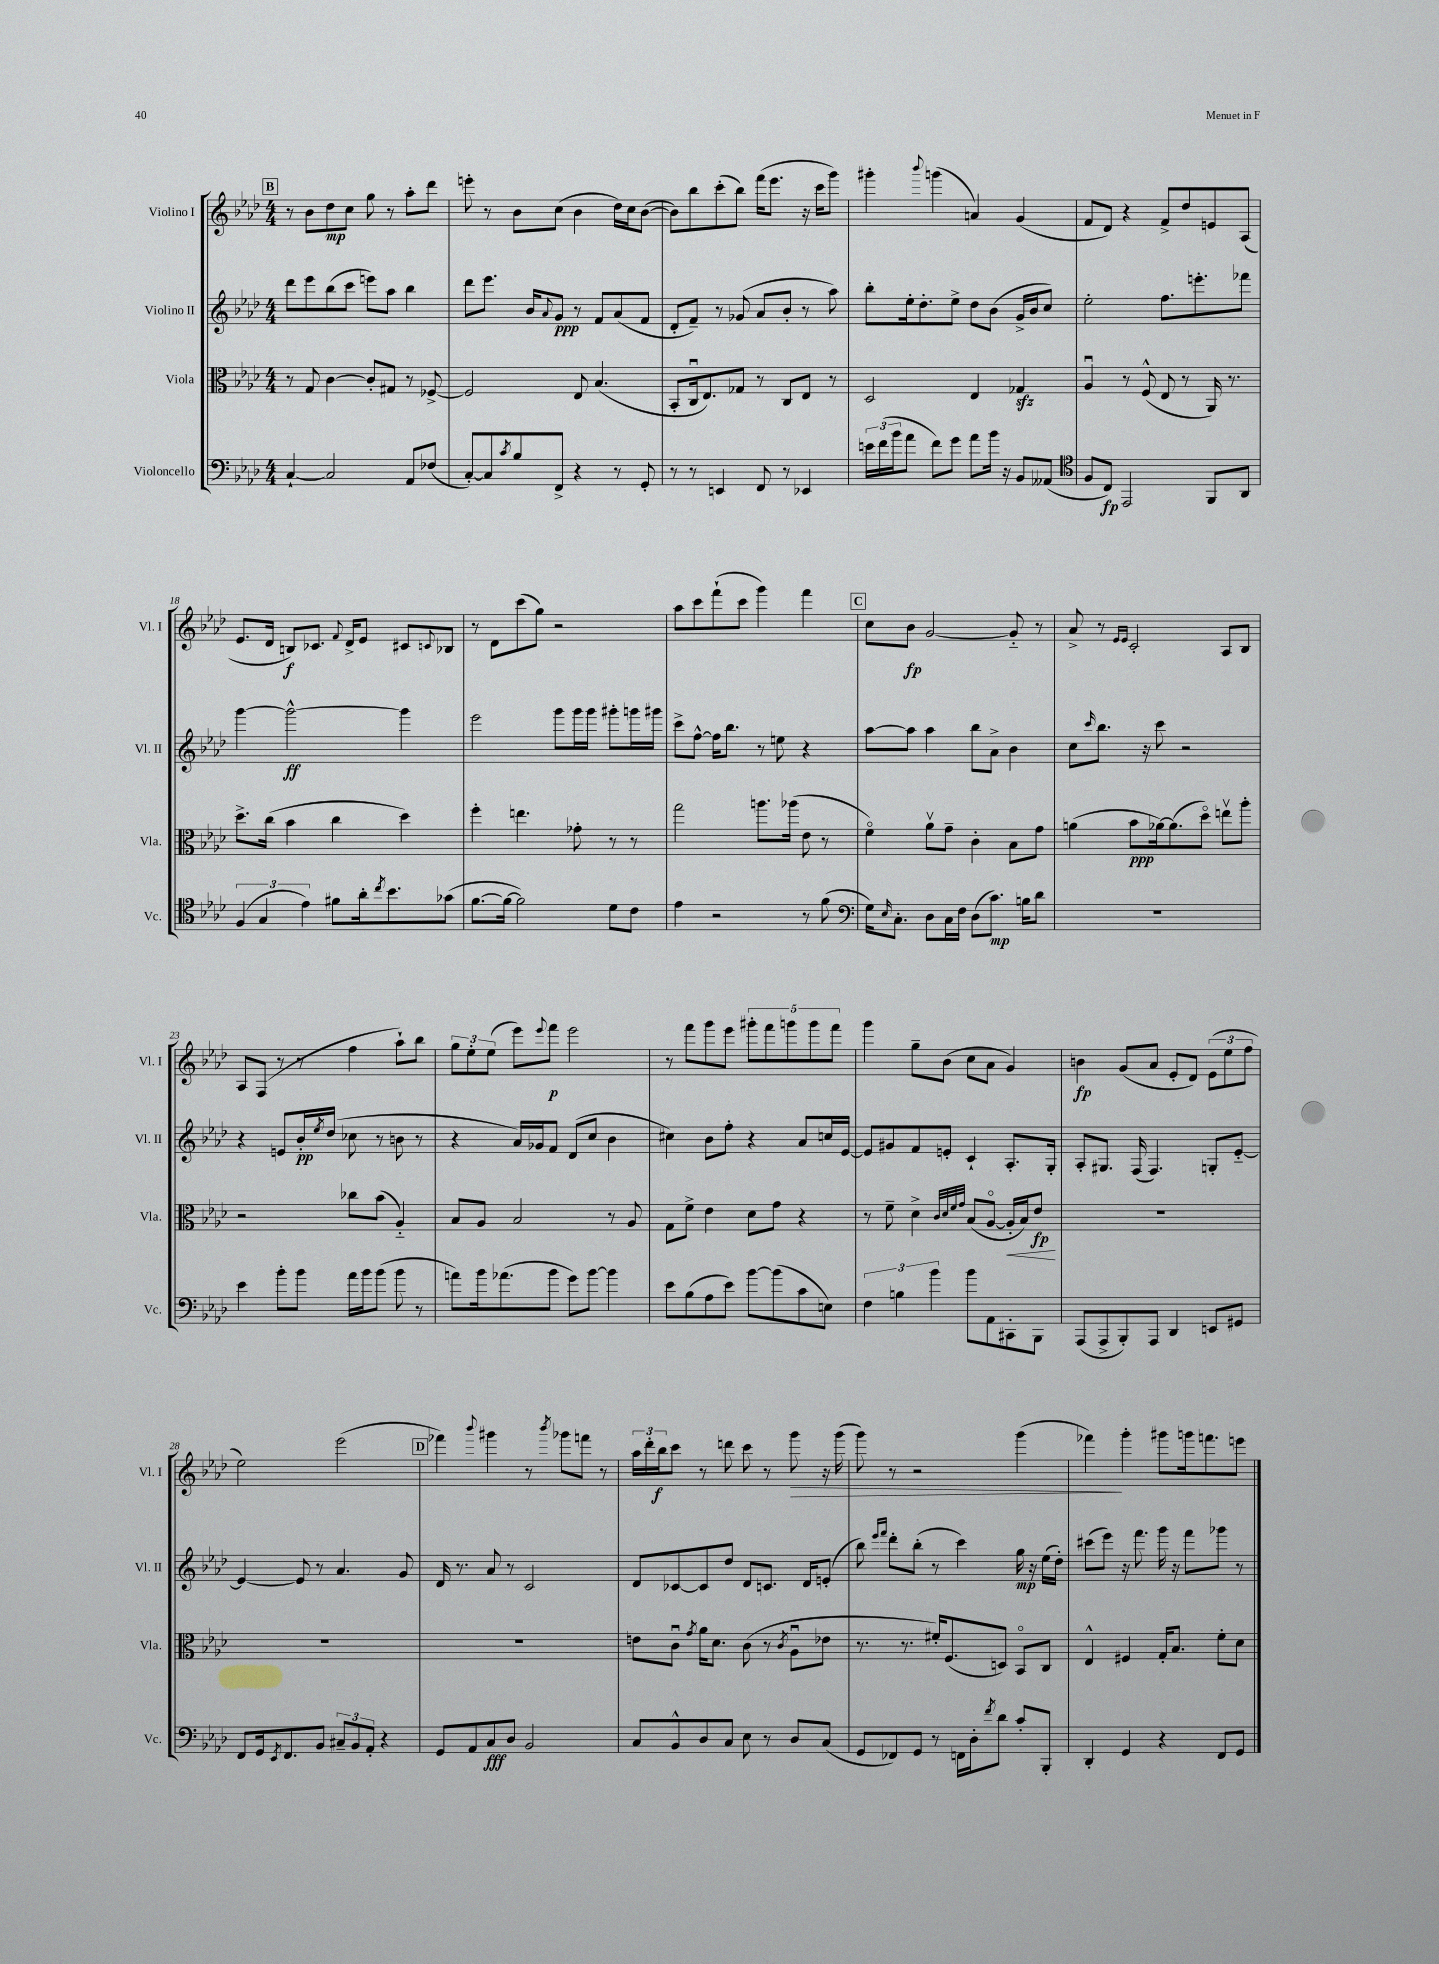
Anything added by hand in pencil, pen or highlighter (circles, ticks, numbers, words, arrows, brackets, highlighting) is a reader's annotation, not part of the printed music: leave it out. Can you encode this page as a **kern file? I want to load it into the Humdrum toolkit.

**kern	**dynam	**kern	**dynam	**kern	**dynam	**kern	**dynam
*part4	*part4	*part3	*part3	*part2	*part2	*part1	*part1
*staff4	*staff4	*staff3	*staff3	*staff2	*staff2	*staff1	*staff1
*I"Violoncello	*	*I"Viola	*	*I"Violino II	*	*I"Violino I	*
*I'Vc.	*	*I'Vla.	*	*I'Vl. II	*	*I'Vl. I	*
*clefF4	*	*clefC3	*	*clefG2	*	*clefG2	*
*k[b-e-a-d-]	*	*k[b-e-a-d-]	*	*k[b-e-a-d-]	*	*k[b-e-a-d-]	*
*M4/4	*	*M4/4	*	*M4/4	*	*M4/4	*
!!LO:REH:place=s1:t=B
=13	=13	=13	=13	=13	=13	=13	=13
[4C`/	.	8r	.	8ddd-\L	.	8r	.
.	.	8G/	.	8eee-\	.	8b-\L	.
2C/]	.	[4c\	.	(8bb-\	.	8dd-\	mp
.	.	.	.	8ccc\J	.	8cc\J	.
.	.	8c'/L]	.	8eeen\L)	.	8gg\	.
.	.	8G#X/J	.	8aa-\J	.	8r	.
8AA-/L	.	8r	.	4bb-\	.	8aa-'\L	.
(8F-X/J	.	[8F-X^/	.	.	.	8ddd-\J	.
=14	=14	=14	=14	=14	=14	=14	=14
[8C'/L)	.	2F-/]	.	8ddd-\L	.	8eeen'\	.
8C/]	.	.	.	8.eee-\J	.	8r	.
8qc/	.	.	.	.	.	.	.
8B-/	.	.	.	.	.	8b-\L	.
.	.	.	.	16b-/KL	.	.	.
.	.	.	.	8qqa-/	.	.	.
8FF^/J	.	.	.	8g/J	ppp	(8cc\J	.
4r	.	8E-/	.	8r	.	4b-\	.
.	.	(4.B-/	.	8f/L	.	.	.
8r	.	.	.	(8a-/	.	16dd-\LL)	.
.	.	.	.	.	.	16cc\J	.
8GG'/	.	.	.	8f/J	.	([8b-\J	.
=15	=15	=15	=15	=15	=15	=15	=15
8r	.	8BB-'/L	.	8d-'/L	.	8b-\L])	.
8r	.	16Cu/k	.	8f~/J)	.	8bb-\	.
.	.	8.E-/)	.	.	.	.	.
4EEn/	.	.	.	8r	.	(8ccc'\	.
.	.	8G-X/J	.	(8g-X/	.	8bb-\J)	.
8FF/	.	8r	.	8a-/L	.	(16fff\KL	.
.	.	.	.	.	.	8.eee-\J	.
8r	.	8C/L	.	8b-'/J	.	.	.
4EE-X/	.	8E-/J	.	8r	.	16r	.
.	.	.	.	.	.	16ccc\KL	.
.	.	8r	.	8aa-\)	.	8ggg\J)	.
=16	=16	=16	=16	=16	=16	=16	=16
24en\LL	.	2D-/	.	8bb-'\L	.	4ggg#X'\	.
(24f\	.	.	.	.	.	.	.
24b-\J	.	.	.	.	.	.	.
8a-\J	.	.	.	16ee-'\k	.	.	.
.	.	.	.	8.dd-'\	.	.	.
.	.	.	.	.	.	8qqbbb-/	.
8f\L)	.	.	.	.	.	(4gggn\	.
8g\J	.	.	.	8ee-^\J	.	.	.
8a-\L	.	4E-/	.	8dd-\L	.	4an/)	.
16b-\Jk	.	.	.	(8b-\J	.	.	.
16r	.	.	.	.	.	.	.
8BB-/L	.	4G-Xzz/	.	16g^/LL	.	(4g/	.
.	.	.	.	16b-/J	.	.	.
(8AA--X/J	.	.	.	8cc/J)	.	.	.
=17	=17	=17	=17	=17	=17	=17	=17
*clefC4	*	*	*	*	*	*	*
8F/L	.	4A-u/	.	2ee-'\	.	8f/L	.
8C/J)	fp	.	.	.	.	8d-/J)	.
2EE-/	.	8r	.	.	.	4r	.
.	.	(8F^^/	.	.	.	.	.
.	.	8E-/	.	8.ff\L	.	8f^/L	.
.	.	8r	.	.	.	8dd-/	.
.	.	.	.	8.eeen'\	.	.	.
8FF/L	.	16AA-/)	.	.	.	8en/	.
.	.	8.r	.	.	.	.	.
8AA-/J	.	.	.	8fff-X\J	.	(8A-/J	.
!!LO:LB:g=z
=18	=18	=18	=18	=18	=18	=18	=18
(6F/	.	8.dd-^\L	.	[4ggg\	.	8.e-/L	.
6G/	.	.	.	.	.	.	.
.	.	(16cc\Jk	.	.	.	16d-/Jk	.
.	.	4b-\	.	2ggg^^\_	ff	8Bn/L)	f
6e-\)	.	.	.	.	.	.	.
.	.	.	.	.	.	8.c-X/J	.
8f#X\L	.	4cc\	.	.	.	.	.
.	.	.	.	.	.	8qqf/	.
.	.	.	.	.	.	16d-^/KL	.
16a-'\k	.	.	.	.	.	8e-/J	.
8qcc/	.	.	.	.	.	.	.
8.b-\	.	.	.	.	.	.	.
.	.	4dd-\)	.	4ggg\]	.	8c#X/L	.
.	.	.	.	.	.	8qqcn/	.
(8g-X\J	.	.	.	.	.	8B-X/J	.
=19	=19	=19	=19	=19	=19	=19	=19
[8.f\L	.	4ff'\	.	2eee-\	.	8r	.
.	.	.	.	.	.	8d-\L	.
16f\Jk_	.	.	.	.	.	.	.
2f\])	.	4.een\	.	.	.	(8ccc\	.
.	.	.	.	.	.	8gg\J)	.
.	.	.	.	8ggg\L	.	2r	.
.	.	8g-X'\	.	16ggg\L	.	.	.
.	.	.	.	16ggg\JJ	.	.	.
8d-\L	.	8r	.	8ggg#X'\L	.	.	.
8c\J	.	8r	.	16gggn\L	.	.	.
.	.	.	.	16ggg#X\JJ	.	.	.
=20	=20	=20	=20	=20	=20	=20	=20
4e-\	.	2gg\	.	8ccc^\L	.	8aa-\L	.
.	.	.	.	[8ff^^\J	.	8ccc\	.
2r	.	.	.	16ff\KL]	.	(8fff`\	.
.	.	.	.	8.bb-\J	.	.	.
.	.	.	.	.	.	8ccc\J	.
.	.	8.aan\L	.	8r	.	4ggg\)	.
.	.	.	.	8een\	.	.	.
.	.	(16aa-X\Jk	.	.	.	.	.
8r	.	8e-\	.	4r	.	4fff\	.
(8f\	.	8r	.	.	.	.	.
!!LO:REH:place=s1:t=C
=21	=21	=21	=21	=21	=21	=21	=21
*clefF4	*	*	*	*	*	*	*
16G\KL)	.	4f\)	.	[8aa-\L	.	8cc\L	.
16qqE-/	.	.	.	.	.	.	.
8.C'\J	.	.	.	.	.	.	.
.	.	.	.	8aa-\J]	.	8b-\J	fp
8D-\L	.	8a-v\L	.	4aa-\	.	[2g/	.
16C\L	.	8g~\J	.	.	.	.	.
16F\JJ	.	.	.	.	.	.	.
(8D-\L	.	4c'\	.	8bb-\L	.	.	.
8.c\J)	mp	.	.	8a-^\J	.	.	.
.	.	8B-\L	.	4b-\	.	8g/]	.
16Bn\KL	.	.	.	.	.	.	.
8d-\J	.	8g\J	.	.	.	8r	.
=22	=22	=22	=22	=22	=22	=22	=22
1r	.	(4an\	.	8cc\L	.	8a-^/	.
.	.	.	.	16qqccc/	.	.	.
.	.	.	.	8.bb-\J	.	8r	.
.	.	.	.	.	.	16qqe-/LL	.
.	.	.	.	.	.	16qqe-/JJ	.
.	.	8b-\L	ppp	.	.	2c'/	.
.	.	.	.	16r	.	.	.
.	.	[16a-X\k)	.	8ccc\	.	.	.
.	.	(8.a-\]	.	.	.	.	.
.	.	.	.	2r	.	.	.
.	.	8dd-\J)	.	.	.	.	.
.	.	8eenv\L	.	.	.	8A-/L	.
.	.	8aa-'\J	.	.	.	8B-/J	.
!!LO:LB:g=z
=23	=23	=23	=23	=23	=23	=23	=23
4e-\	.	2r	.	4r	.	8A-/L	.
.	.	.	.	.	.	(8F/J	.
8b-'\L	.	.	.	8en/L	.	8r	.
8b-\J	.	.	.	16b-'/L	pp	8r	.
.	.	.	.	8qee-/	.	.	.
.	.	.	.	(16dd-/JJ	.	.	.
16a-\LL	.	8cc-X\L	.	8cc-X\	.	4ff\	.
16b-\J	.	.	.	.	.	.	.
(8b-\J	.	(8b-\J	.	8r	.	.	.
8b-\	.	4A-/)	.	8bn\	.	8aa-`\L)	.
8r	.	.	.	8r	.	8bb-\J	.
=24	=24	=24	=24	=24	=24	=24	=24
8an\L)	.	8B-/L	.	4r	.	12gg\L	.
.	.	.	.	.	.	12ee-'\	.
16b-\k	.	8A-/J	.	.	.	.	.
.	.	.	.	.	.	(12ee-\J	.
(8.a-X\	.	.	.	.	.	.	.
.	.	2B-/	.	16a-/LL)	.	8eee-\L)	.
.	.	.	.	16g-X/J	.	.	.
.	.	.	.	.	.	8qqeee-/	.
8b-\J	.	.	.	8f/J	.	8fff\J	p
8g\L)	.	.	.	(8d-/L	.	2eee-\	.
[8b-\J	.	.	.	8cc/J	.	.	.
4b-\]	.	8r	.	4b-\	.	.	.
.	.	8A-/	.	.	.	.	.
=25	=25	=25	=25	=25	=25	=25	=25
8e-\L	.	8G\L	.	4cc#X\)	.	8r	.
(8B-\	.	8f^\J	.	.	.	8fff\L	.
8A-\	.	4e-\	.	8b-\L	.	8ggg\	.
8e-\J)	.	.	.	8ff'\J	.	8eee-\J	.
[8b-\L	.	8d-\L	.	4r	.	10ggg#X'\L	.
.	.	.	.	.	.	10fff\	.
(8b-\]	.	8g\J	.	.	.	.	.
.	.	.	.	.	.	10gggn\	.
8c\	.	4r	.	8a-/L	.	.	.
.	.	.	.	.	.	10ggg\	.
8En\J)	.	.	.	16ccn/L	.	.	.
.	.	.	.	.	.	10fff\J	.
.	.	.	.	[16e-/JJ	.	.	.
=26	=26	=26	=26	=26	=26	=26	=26
6F\	.	8r	.	8e-/L]	.	4ggg\	.
.	.	8f~\	.	8g#X/	.	.	.
6Bn\	.	.	.	.	.	.	.
.	.	4d-^\	.	8f/	.	8gg~\L	.
6b-\	.	.	.	.	.	.	.
.	.	.	.	8en'/J	.	(8b-\J	.
.	.	32qqc/LLL	.	.	.	.	.
.	.	32qqd-/	.	.	.	.	.
.	.	32qqf/	.	.	.	.	.
.	.	32qqg/JJJ	.	.	.	.	.
8b-\L	.	(8B-/L	.	4c`/	.	8cc\L	.
8AA-\	.	[8A-/J	.	.	.	8a-\J	.
!	!	!	!LO:HP:b	!	!	!	!
8CC#X'\	.	16A-'/LL]	<	8.A-'/L	.	4g/)	.
.	.	16B-/J)	.	.	.	.	.
8BBB-\J	.	8e-/J	fp	.	.	.	.
.	.	.	.	16G'/Jk	.	.	.
.	.	.	[	.	.	.	.
=27	=27	=27	=27	=27	=27	=27	=27
(8AAA-/L	.	1r	.	8A-'/L	.	4bn\	fp
8AAA-^/	.	.	.	8.G#X/J	.	.	.
8BBB-'/)	.	.	.	.	.	(8g/L	.
.	.	.	.	(16F/	.	.	.
8AAA-/J	.	.	.	4.F/)	.	8a-/J	.
4DD-/	.	.	.	.	.	8e-'/L	.
.	.	.	.	.	.	8d-/J)	.
8EEn/L	.	.	.	8Gn'/L	.	(12e-\L	.
.	.	.	.	.	.	12ee-\	.
8GG#X/J	.	.	.	[8e-/J	.	.	.
.	.	.	.	.	.	12ff\J	.
!!LO:LB:g=z
=28	=28	=28	=28	=28	=28	=28	=28
8FF/L	.	1r	.	4e-/_	.	2ee-\)	.
16GG/k	.	.	.	.	.	.	.
8qEE-/	.	.	.	.	.	.	.
8.FF/	.	.	.	.	.	.	.
.	.	.	.	8e-/]	.	.	.
8BB-/J	.	.	.	8r	.	.	.
12C#X~/L	.	.	.	4.a-/	.	(2eee-\	.
12BB-/	.	.	.	.	.	.	.
12AA-'/J	.	.	.	.	.	.	.
4r	.	.	.	.	.	.	.
.	.	.	.	8g/	.	.	.
!!LO:REH:place=s1:t=D
=29	=29	=29	=29	=29	=29	=29	=29
8GG/L	.	1r	.	16d-/	.	4fff-X\)	.
.	.	.	.	8.r	.	.	.
8AA-/	.	.	.	.	.	.	.
.	.	.	.	.	.	8qqbbb-/	.
8C/	fff	.	.	8a-/	.	4ggg#X\	.
8D-/J	.	.	.	8r	.	.	.
2BB-/	.	.	.	2c/	.	8r	.
.	.	.	.	.	.	8qbbb-/	.
.	.	.	.	.	.	8ggg-X\L	.
.	.	.	.	.	.	8fffn\J	.
.	.	.	.	.	.	8r	.
=30	=30	=30	=30	=30	=30	=30	=30
8C/L	.	8en\L	.	8d-/L	.	24aa-\LL	.
.	.	.	.	.	.	24ddd-'\	.
.	.	.	.	.	.	24bb-\J	f
8BB-^^/	.	8cu\J	.	[8c-X/	.	8ccc\J	.
.	.	8qg/	.	.	.	.	.
8D-/	.	16a-\KL	.	8c-/]	.	8r	.
.	.	8.d-\J	.	.	.	.	.
8C/J	.	.	.	8dd-/J	.	8dddn\	.
8E-\	.	(8c\	.	8d-/L	.	8ccc\	.
8r	.	8r	.	8.cn/J	.	8r	.
.	.	8qc/	.	.	.	.	.
!	!	!	!	!	!	!	!LO:HP:b
8D-/L	.	8A-u\L	.	.	.	8ggg\	>
.	.	.	.	16d-/KL	.	.	.
(8C/J	.	8e-X\J	.	(8en'/J	.	16r	.
.	.	.	.	.	.	(16ggg\	.
=31	=31	=31	=31	=31	=31	=31	=31
8GG/L	.	8.r	.	8bb-\)	.	8ggg\)	.
.	.	.	.	16qqeee-/LL	.	.	.
.	.	.	.	16qqfff/JJ	.	.	.
8FF-X/)	.	.	.	8ddd-'\L	.	8r	.
.	.	8.r	.	.	.	.	.
8GG/J	.	.	.	(8bb-'\J	.	2r	.
8r	.	16f#X'/KL)	.	8r	.	.	.
.	.	(8.F/	.	.	.	.	.
16FFn\LL	.	.	.	4ccc\)	.	.	.
16D-'\J	.	.	.	.	.	.	.
8qf/	.	.	.	.	.	.	.
8d-\J	.	8Dn/J)	.	.	.	.	.
8c'/L	.	8BB-/L	.	16gg\	mp	(4ggg\	.
.	.	.	.	16r	.	.	.
8BBB-'/J	.	8C/J	.	(16ee-\LL	.	.	.
.	.	.	.	16dd-'\JJ)	.	.	.
=32	=32	=32	=32	=32	=32	=32	=32
4DD-'/	.	4E-^^/	.	(8ccc#X\L	.	4fff-X\)	.
.	.	.	.	8eee-\J)	.	.	.
4GG/	.	4F#X/	.	16r	.	4ggg'\	]
.	.	.	.	8.fff\	.	.	.
4r	.	16G'/KL	.	16ggg\	.	8ggg#X\L	.
.	.	8.B-/J	.	16r	.	.	.
.	.	.	.	8fff\L	.	16gggn\k	.
.	.	.	.	.	.	8.fffn\	.
8FF/L	.	8f'\L	.	8ggg-X\J	.	.	.
8GG/J	.	8d-\J	.	8r	.	8eeen\J	.
==	==	==	==	==	==	==	==
*-	*-	*-	*-	*-	*-	*-	*-
